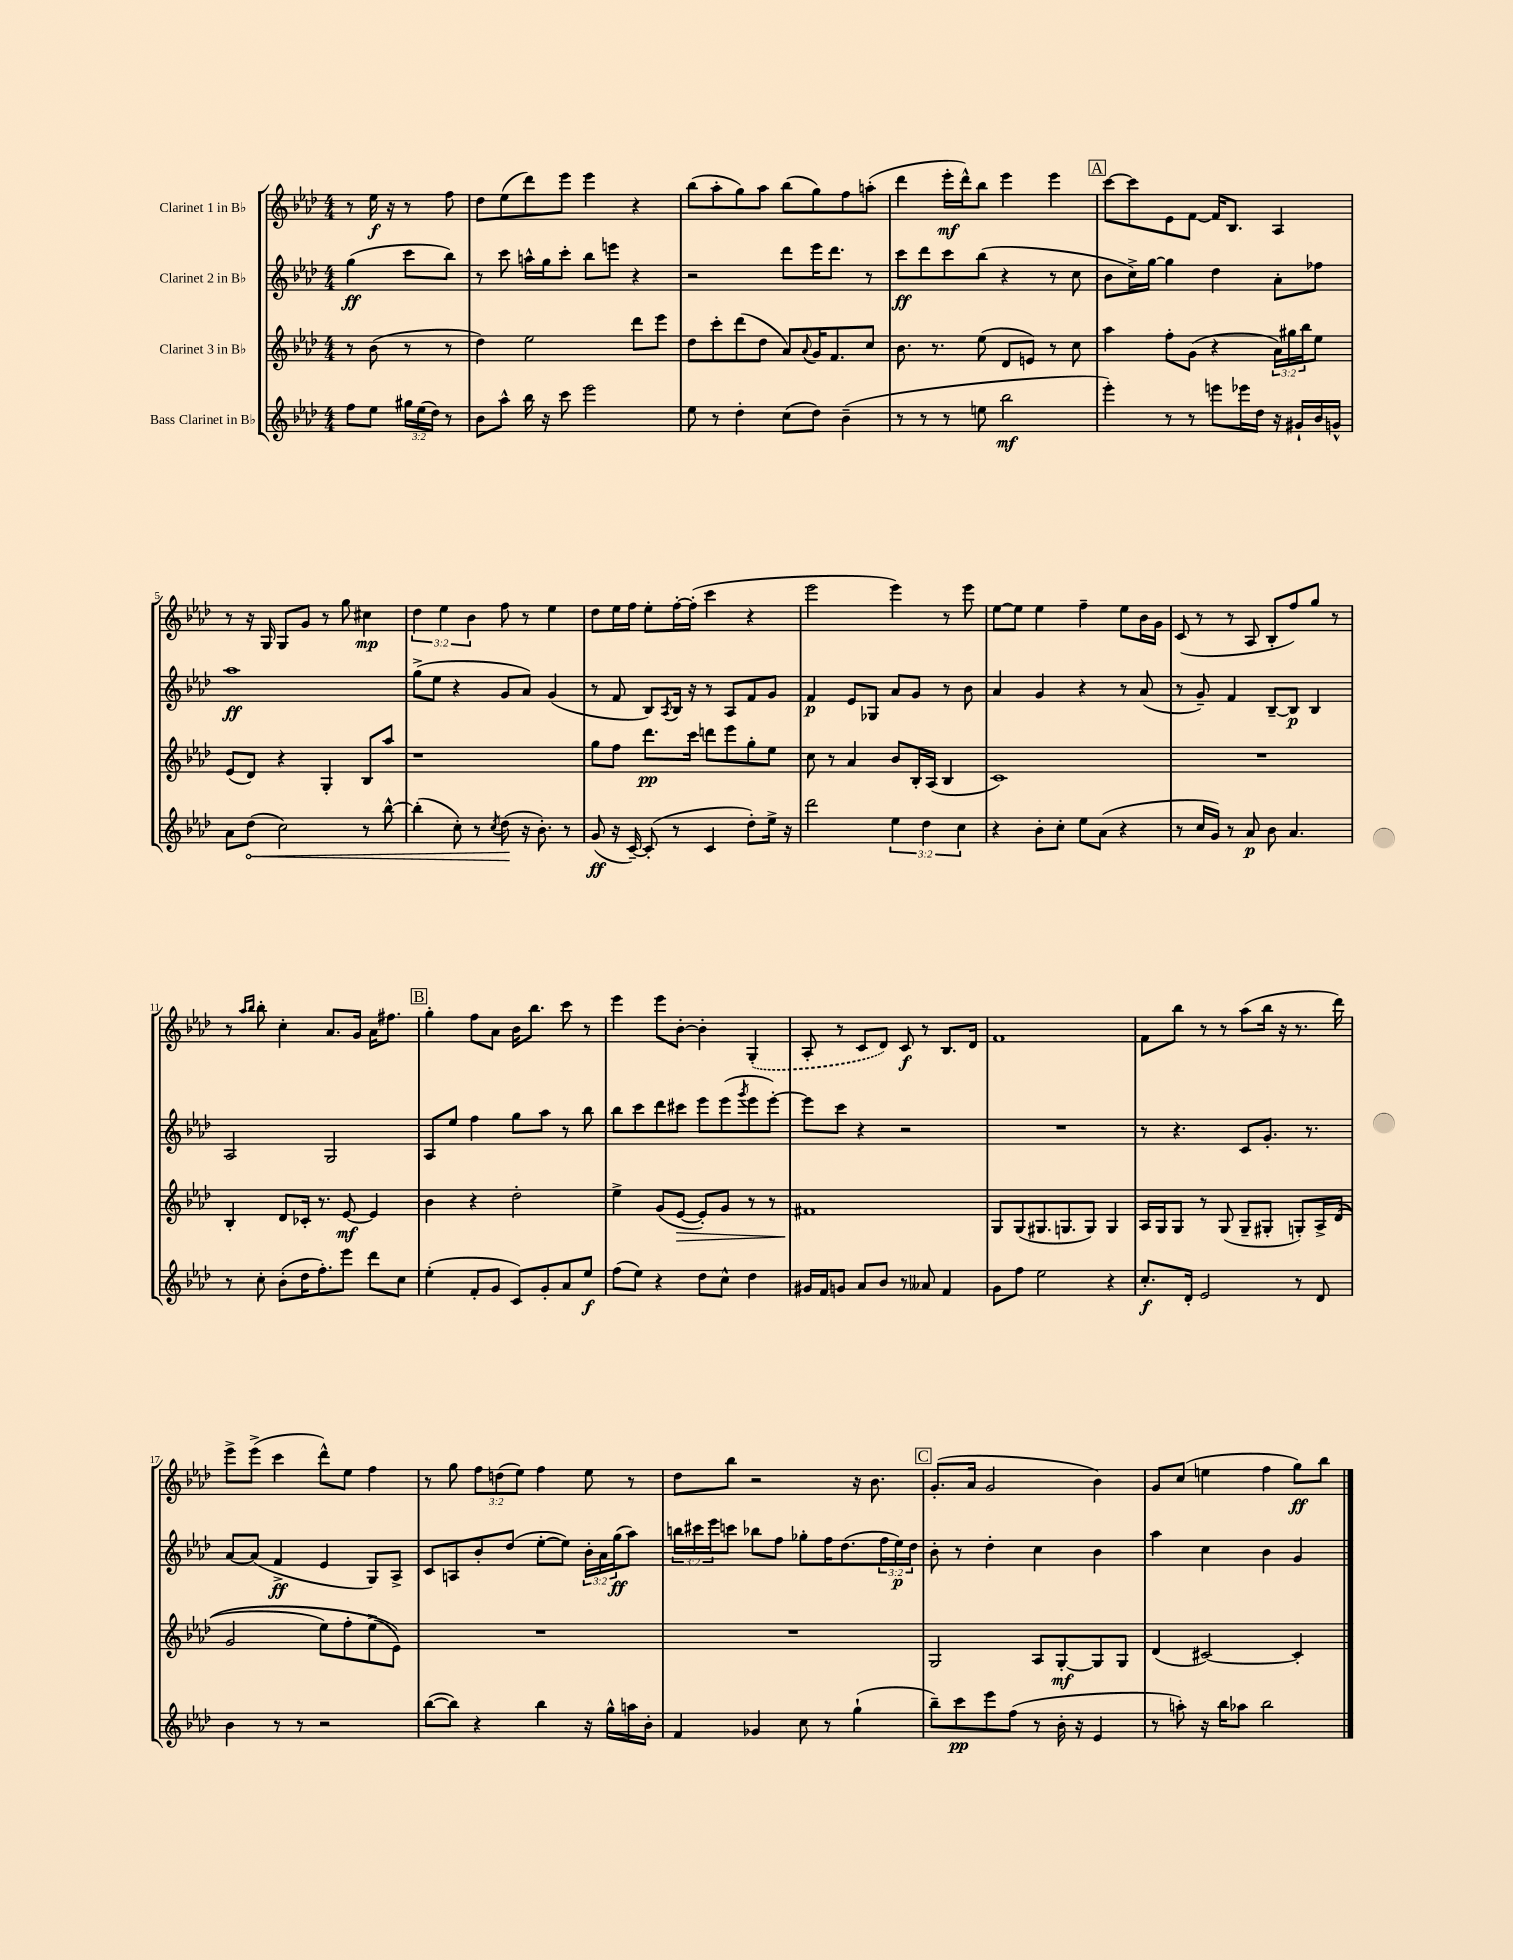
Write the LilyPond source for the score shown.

<<
\new StaffGroup <<
\new Staff = "s0" \with { instrumentName = "Clarinet 1 in Bb" } {
    \clef treble \key aes \major \numericTimeSignature \time 4/4 \override Staff.TupletNumber.text = #tuplet-number::calc-fraction-text \partial 2
    r8 ees''16\f r16 r8 f''8 |
    des''8 ees''8( des'''8) ees'''8 ees'''4 r4 |
    bes''8( aes''8-. g''8) aes''8 bes''8( g''8) f''8 a''8-.( |
    des'''4 ees'''16-.\mf des'''16-^) bes''8 ees'''4 ees'''4 |
    \mark \markup { \box "A" } c'''8~ c'''8 ees'8 f'8~ f'16 bes8. aes4 |
    r8 r16 g16 g8 g'8 r8 g''8 cis''4\mp |
    \tuplet 3/2 { des''4 ees''4 bes'4 } f''8 r8 ees''4 |
    des''8 ees''16 f''16 ees''8-. f''16~-. f''16-.( c'''4 r4 |
    ees'''2 ees'''4) r8 ees'''8 |
    ees''8~ ees''8 ees''4 f''4-- ees''8 bes'16 g'16 |
    c'8( r8 r8 aes8 bes8-. f''8) g''8 r8 |
    r8 \grace { aes''16 bes''16 } bes''8-. c''4-. aes'8. g'16 aes'16 fis''8. |
    \mark \markup { \box "B" } g''4-. f''8 aes'8 bes'16 bes''8. c'''8 r8 |
    ees'''4 ees'''8 bes'8~-. bes'4-. \once \slurDashed g4-.( |
    aes8-. r8 c'8 des'8) c'8\f r8 bes8. des'16 |
    f'1 |
    f'8 bes''8 r8 r8 aes''8( bes''16 r16 r8. des'''16) |
    ees'''8-> ees'''8->( c'''4 des'''8-^) ees''8 f''4 |
    r8 g''8 \tuplet 3/2 { f''8 d''8( ees''8) } f''4 ees''8 r8 |
    des''8 bes''8 r2 r16 bes'8. |
    \mark \markup { \box "C" } g'8.-.( aes'16 g'2 bes'4) |
    g'8 c''8( e''4 f''4 g''8\ff) bes''8 \bar "|." |
}
\new Staff = "s1" \with { instrumentName = "Clarinet 2 in Bb" } {
    \clef treble \key aes \major \numericTimeSignature \time 4/4 \override Staff.TupletNumber.text = #tuplet-number::calc-fraction-text \partial 2
    g''4\ff( c'''8 bes''8) |
    r8 c'''8 a''16-^ g''16 c'''8-. bes''8 e'''8 r4 |
    r2 des'''8 ees'''16 des'''8. r8 |
    c'''8\ff des'''8 c'''8 bes''8( r4 r8 c''8 |
    \mark \markup { \box "A" } bes'8 c''16->) g''16~ g''4 des''4 aes'8-. fes''8 |
    aes''1\ff |
    g''8->( ees''8 r4 g'8 aes'8) g'4( |
    r8 f'8 bes8) \acciaccatura { aes8 } bes16 r16 r8 aes8 f'8 g'8 |
    f'4\p ees'8 ges8 aes'8 g'8 r8 bes'8 |
    aes'4 g'4 r4 r8 aes'8( |
    r8 g'8--) f'4 bes8~-- bes8\p bes4 |
    aes2 g2 |
    \mark \markup { \box "B" } aes8 ees''8 f''4 g''8 aes''8 r8 bes''8 |
    bes''8 c'''8 des'''8 cis'''8 ees'''8 ees'''8( \acciaccatura { g'''8 } ees'''8 ees'''8~-.) |
    ees'''8 c'''8 r4 r2 |
    R1 |
    r8 r4. c'8 g'8.-. r8. |
    aes'8~ aes'8( f'4->\ff ees'4 g8) aes8-> |
    c'8 a8 bes'8-. des''8( ees''8~-. ees''8) \tuplet 3/2 { bes'16-. aes'16 g''16\ff( } aes''8) |
    \tuplet 3/2 { b''16 cis'''16 ees'''16 } c'''8 bes''8 f''8 ges''8-. f''16 des''8.( \tuplet 3/2 { f''16 ees''16\p) des''16 } |
    \mark \markup { \box "C" } bes'8-. r8 des''4-. c''4 bes'4 |
    aes''4 c''4 bes'4 g'4 \bar "|." |
}
\new Staff = "s2" \with { instrumentName = "Clarinet 3 in Bb" } {
    \clef treble \key aes \major \numericTimeSignature \time 4/4 \override Staff.TupletNumber.text = #tuplet-number::calc-fraction-text \partial 2
    r8 bes'8( r8 r8 |
    des''4) ees''2 des'''8 ees'''8 |
    des''8 c'''8-. des'''8( des''8 aes'8) \appoggiatura { aes'8 } g'16 f'8. c''8 |
    bes'8. r8. ees''8( des'8 e'8) r8 c''8 |
    \mark \markup { \box "A" } aes''4 f''8-. g'8( r4 \tuplet 3/2 { aes'16) gis''16 bes''16 } ees''8 |
    ees'8( des'8) r4 g4-. bes8 aes''8 |
    r1 |
    g''8 f''8 des'''8.\pp c'''16 d'''8 ees'''8 g''8-. ees''8 |
    c''8 r8 aes'4 bes'8 bes16-. aes16( bes4 |
    c'1) |
    R1 |
    bes4-. des'8 ces'16-. r8. ees'8~\mf ees'4 |
    \mark \markup { \box "B" } bes'4 r4 des''2-. |
    ees''4-> g'8( ees'8~\> ees'8-.) g'8 r8 r8 |
    fis'1\! |
    g8 g8( gis8. g8. g8) g4 |
    aes16 g16 g8 r8 g8( g8-- gis8-. g8-.) aes16-> des'16(\( |
    g'2 ees''8) f''8-. ees''8->( ees'8)\) |
    R1 |
    R1 |
    \mark \markup { \box "C" } g2 aes8 g8~-.\mf g8 g8 |
    des'4( cis'2~) cis'4-. \bar "|." |
}
\new Staff = "s3" \with { instrumentName = "Bass Clarinet in Bb" } {
    \clef treble \key aes \major \numericTimeSignature \time 4/4 \override Staff.TupletNumber.text = #tuplet-number::calc-fraction-text \partial 2
    f''8 ees''8 \tuplet 3/2 { gis''16 ees''16( des''16) } r8 |
    bes'8 aes''8-^ bes''16 r16 c'''8 ees'''2 |
    ees''8 r8 des''4-. c''8( des''8) bes'4--( |
    r8 r8 r8 e''8 bes''2\mf |
    \mark \markup { \box "A" } ees'''4-.) r8 r8 e'''8 ees'''16 des''16 r16 gis'16-! bes'16 g'16-^ |
    aes'8 \once \override Hairpin.circled-tip = ##t des''8\<( c''2) r8 bes''8~-^ |
    bes''4-.( c''8-.) r8 \acciaccatura { c''8 } des''8\!( r16 bes'8.-.) r8 |
    g'8\ff( r16 c'16~--) c'8-.( r8 c'4 des''8-.) ees''16-> r16 |
    des'''2 \tuplet 3/2 { ees''4 des''4 c''4 } |
    r4 bes'8-. c''8-. ees''8 aes'8( r4 |
    r8 c''16 g'16) r8 aes'8\p bes'8 aes'4. |
    r8 c''8-. bes'8-.( des''16 f''8.-.) ees'''8 des'''8 c''8 |
    \mark \markup { \box "B" } ees''4-.( f'8-. g'8 c'8) g'8-. aes'8 ees''8\f |
    f''8( ees''8) r4 des''8 c''8-^ des''4 |
    gis'16 f'16 g'8 aes'8 bes'8 r8 aeses'8 f'4 |
    g'8 f''8 ees''2 r4 |
    c''8.-.\f des'16-. ees'2 r8 des'8 |
    bes'4 r8 r8 r2 |
    bes''8~( bes''8) r4 bes''4 r16 g''16-^ a''16 bes'16-. |
    f'4 ges'4 c''8 r8 g''4-!( |
    \mark \markup { \box "C" } bes''8--) c'''8\pp ees'''8 f''8( r8 bes'16-. r16 ees'4 |
    r8 a''8-.) r16 bes''16 aes''8 bes''2 \bar "|." |
}
>>
>>
